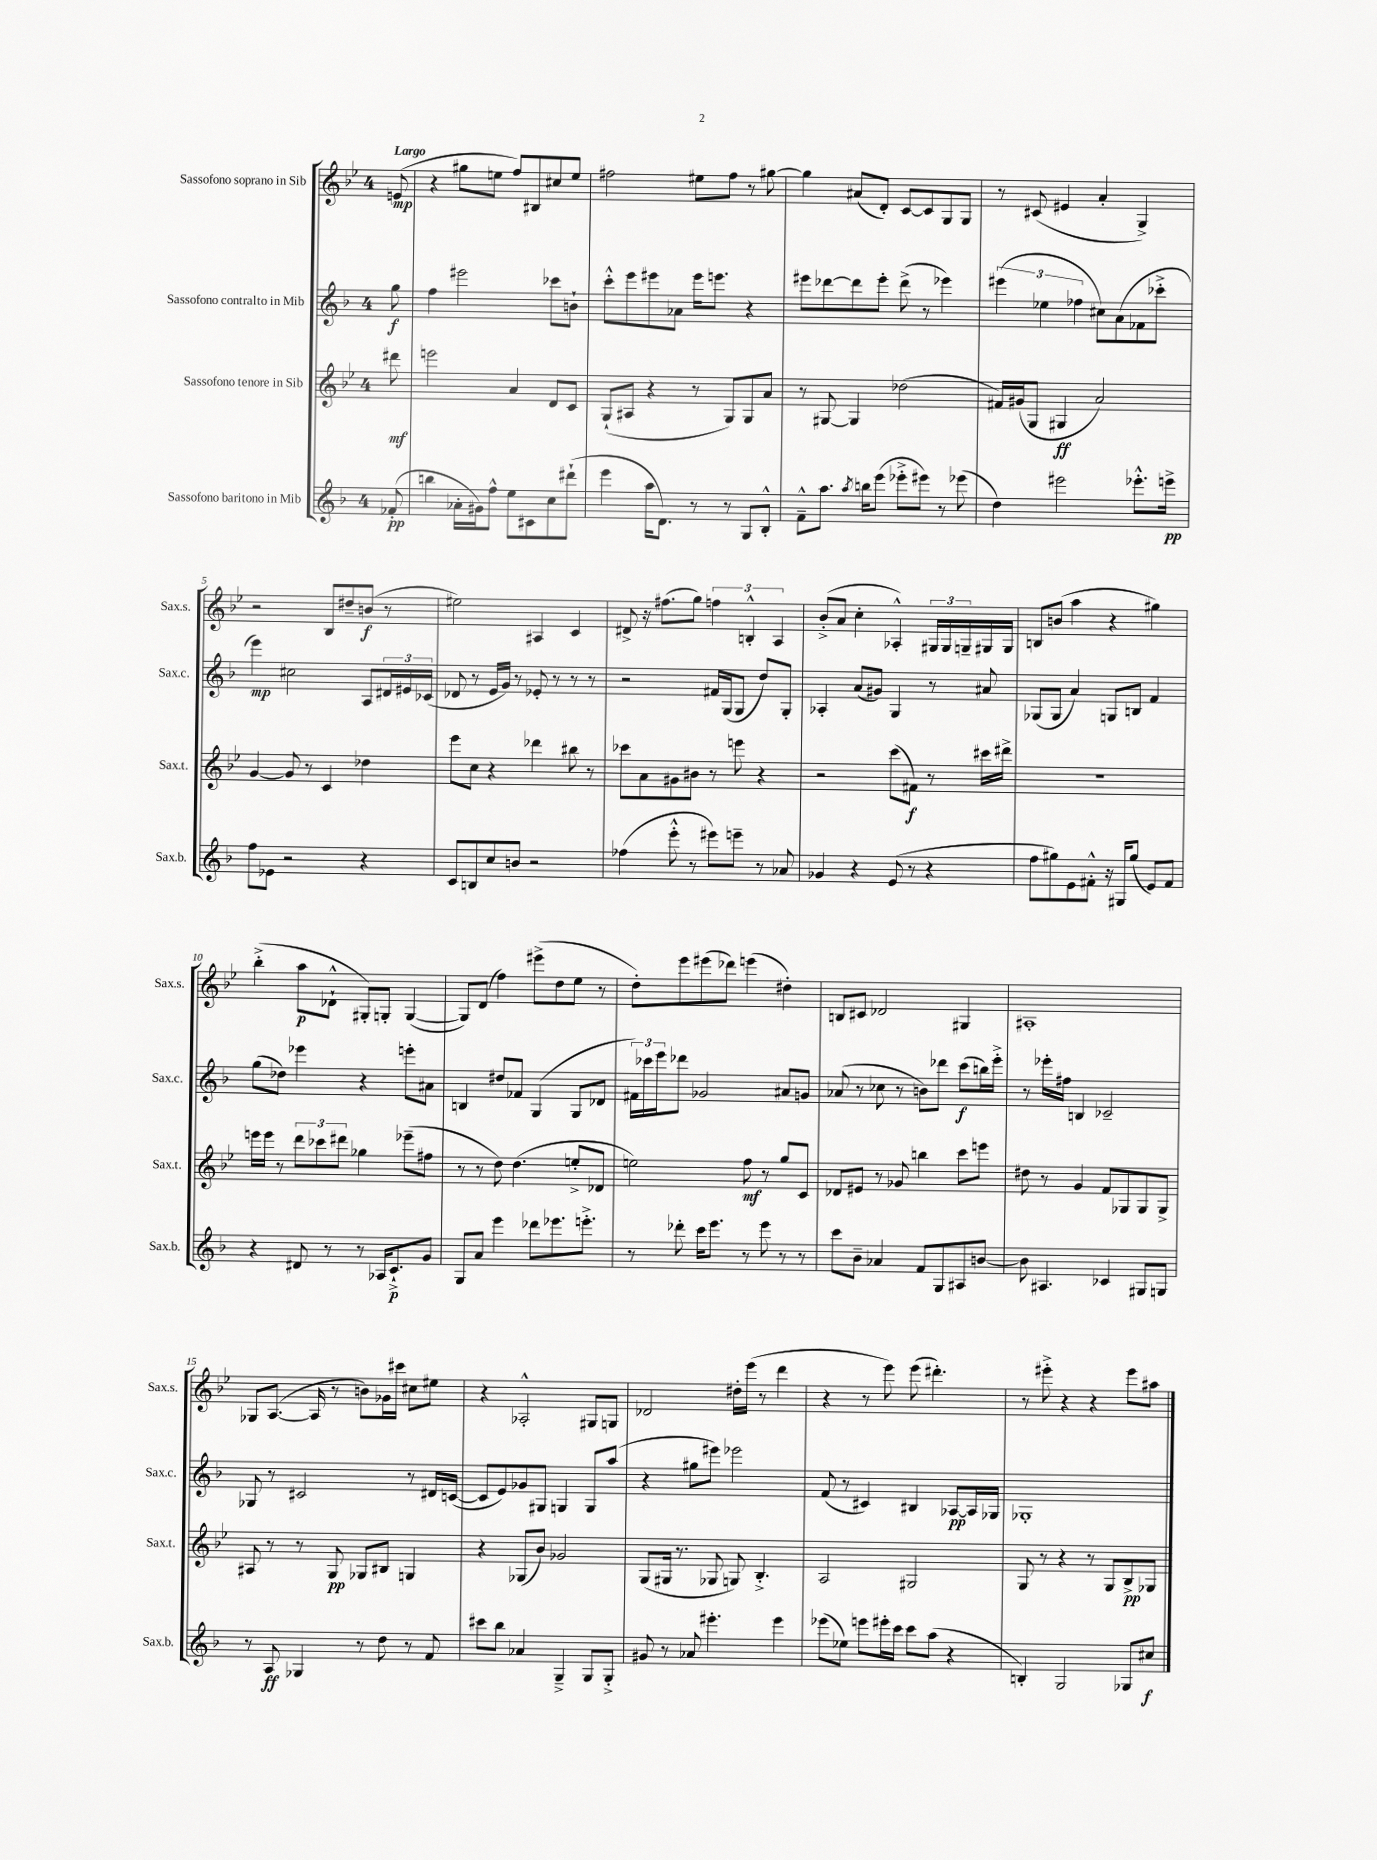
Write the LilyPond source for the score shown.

<<
\new StaffGroup <<
\new Staff = "s0" \with { instrumentName = "Sassofono soprano in Sib" shortInstrumentName = "Sax.s." } {
    \clef treble \key bes \major \once \override Staff.TimeSignature.style = #'single-digit \time 4/4 \partial 8 \tempo "Largo"
    e'8\mp( |
    r4 gis''8 e''8 f''8) bis8 cis''8 e''8 |
    fis''2 eis''8 fis''8 r8 gis''8~ |
    gis''4 ais'8( d'8-.) c'8~ c'8 g8 g8 |
    r8 cis'8( eis'4 a'4-. g4->) |
    r2 bes8 dis''8-- b'8\f( r8 |
    eis''2) ais4 c'4 |
    dis'8-> r16 fis''8.( g''8) \tuplet 3/2 { f''4 b4-.-^ a4 } |
    bes'8-.->( a'8 c''4-. aes4-.-^) \tuplet 3/2 { gis16 gis16 g16-- } gis16 gis16 |
    b8 b'8( a''4 r4 gis''4) |
    bes''4-.->( a''8\p des'8-!-^ gis8-.) g8-. g4~( |
    g8) d'8( f''4) eis'''8->( d''8 ees''8 r8 |
    d''8-.) ees'''8 eis'''8( des'''8) e'''4( dis''4-.) |
    b8 cis'8 des'2 gis4 |
    ais1-. |
    ges8 a8.~( a16 r8 b'8) ges'16 cis'''16 cis''8 eis''8 |
    r4 aes2-.-^ gis8 g8 |
    des'2 dis''16-. ees'''16( r8 d'''4 |
    r4 r8 ees'''8) ees'''8( dis'''4.-.) |
    r8 eis'''8-.-> r4 r4 eis'''8 ais''8 \bar "|." |
}
\new Staff = "s1" \with { instrumentName = "Sassofono contralto in Mib" shortInstrumentName = "Sax.c." } {
    \clef treble \key f \major \once \override Staff.TimeSignature.style = #'single-digit \time 4/4 \partial 8
    g''8\f |
    f''4 eis'''2 ces'''8 b'8-! |
    c'''8-.-^ e'''8 eis'''8 aes'8 eis'''16 e'''8. r4 |
    eis'''8 des'''8~ des'''8 eis'''8-. des'''8->( r8 ees'''4) |
    \tuplet 3/2 { eis'''4( ees''4 fes''4 } cis''8) a'8( fes'8 ces'''8-.-> |
    e'''4\mp) cis''2 a8 \tuplet 3/2 { dis'16 eis'16 ces'16( } |
    des'8 r8 e'16 g'16) r8 ees'8-. r8 r8 r8 |
    r2 fis'16 g16( g8 d''8) g8-. |
    aes4-. a'8( gis'8) g4 r8 ais'8 |
    ges8( ges8 a'4) g8 b8 f'4 |
    g''8( des''8) ees'''4 r4 e'''8-. ais'8 |
    b4 dis''8 fes'8 g4( g8 des'8 |
    \tuplet 3/2 { fis'16) ces'''16 e'''16 } des'''8 ges'2 ais'8 g'8 |
    aes'8( r8 ces''8 r8 b'8) des'''8 c'''8\f( b''16) e'''16-.-> |
    r8 ees'''16-. fis''16 b4 ces'2-- |
    ges8 r8 cis'2 r8 dis'16 c'16~( |
    c'8 e'8) ges'8 gis8 g4 g8 a''8( |
    r4 gis''8 eis'''8) ees'''2 |
    f'8( r8 cis'4) bis4 aes8~\pp aes16 ges16 |
    ges1-. \bar "|." |
}
\new Staff = "s2" \with { instrumentName = "Sassofono tenore in Sib" shortInstrumentName = "Sax.t." } {
    \clef treble \key bes \major \once \override Staff.TimeSignature.style = #'single-digit \time 4/4 \partial 8
    dis'''8\mf |
    e'''2 a'4 d'8 c'8 |
    g8-!( ais8 r4 r8 g8) g8 a'8 |
    r8 gis8~ gis4 des''2( |
    fis'16) gis'16( g8 gis4\ff a'2) |
    g'4~ g'8 r8 c'4 des''4 |
    ees'''8 c''8 r4 des'''4 bis''8 r8 |
    ces'''8 a'8 gis'8 bis'8 r8 e'''8 r4 |
    r2 c'''8( fis'8\f) r8 cis'''16 dis'''16-> |
    R1 |
    e'''16 e'''16 r8 \tuplet 3/2 { d'''8 ces'''8 dis'''8 } ges''4 ees'''8--( fis''8 |
    r8 r8 d''8) d''4.( e''8-.-> des'8 |
    e''2) f''8\mf r8 g''8 c'8 |
    des'8 eis'8 r8 ges'8 b''4 c'''8 e'''8 |
    dis''8 r8 g'4 f'8 ges8 ges8 ges8-> |
    ais8 r8 r8 g8\pp ges8 bis8 g4 |
    r4 ges8( bes'8) ges'2 |
    g8( gis16 r8. ges8 g8) bes4.-.-> |
    a2 gis2 |
    g8 r8 r4 r8 g8 bes8->\pp ges8 \bar "|." |
}
\new Staff = "s3" \with { instrumentName = "Sassofono baritono in Mib" shortInstrumentName = "Sax.b." } {
    \clef treble \key f \major \once \override Staff.TimeSignature.style = #'single-digit \time 4/4 \partial 8
    fes'8-.\pp( |
    b''4 aes'16-. gis'16) f''8-^ e''8 cis'8 c''8 dis'''8-!( |
    e'''4 a''16 d'8.) r8 r8 g8 bes8-.-^ |
    f'8---^ a''8. \acciaccatura { a''8 } b''16 e'''8( ees'''8-.-> eis'''8) r8 ees'''8( |
    d''4) eis'''2 ees'''8.-.-^ e'''16->\pp |
    f''8 ees'8 r2 r4 |
    c'8 b8 c''8 b'8 r2 |
    fes''4( e'''8-.-^ r8 eis'''8) e'''8-- r8 aes'8 |
    ges'4 r4 e'8( r8 r4 |
    f''8 gis''8) e'8 fis'8-.-^ r16 gis16 gis''8( e'8) fis'8 |
    r4 dis'8 r8 r8 aes16 c'8.-!->\p g'8 |
    g8 a'8 e'''4 des'''8 ees'''8. e'''8.-.-> |
    r8 des'''8-. c'''16 e'''8. r8 e'''8 r8 r8 |
    c'''8 bes'8-- aes'4 f'8 g8 ais8 b'8~ |
    b'8 ais4. ces'4 gis8 g8 |
    r8 a8\ff ges4 r8 d''8 r8 f'8 |
    cis'''8 bes''8 aes'4 g4---> g8 g8-.-> |
    gis'8 r8 aes'8 eis'''4.-. eis'''4 |
    ees'''8( ees''8) e'''8 eis'''16-. c'''16 c'''8 a''8( r4 |
    b4-.) g2 ges8 cis''8\f \bar "|." |
}
>>
>>
